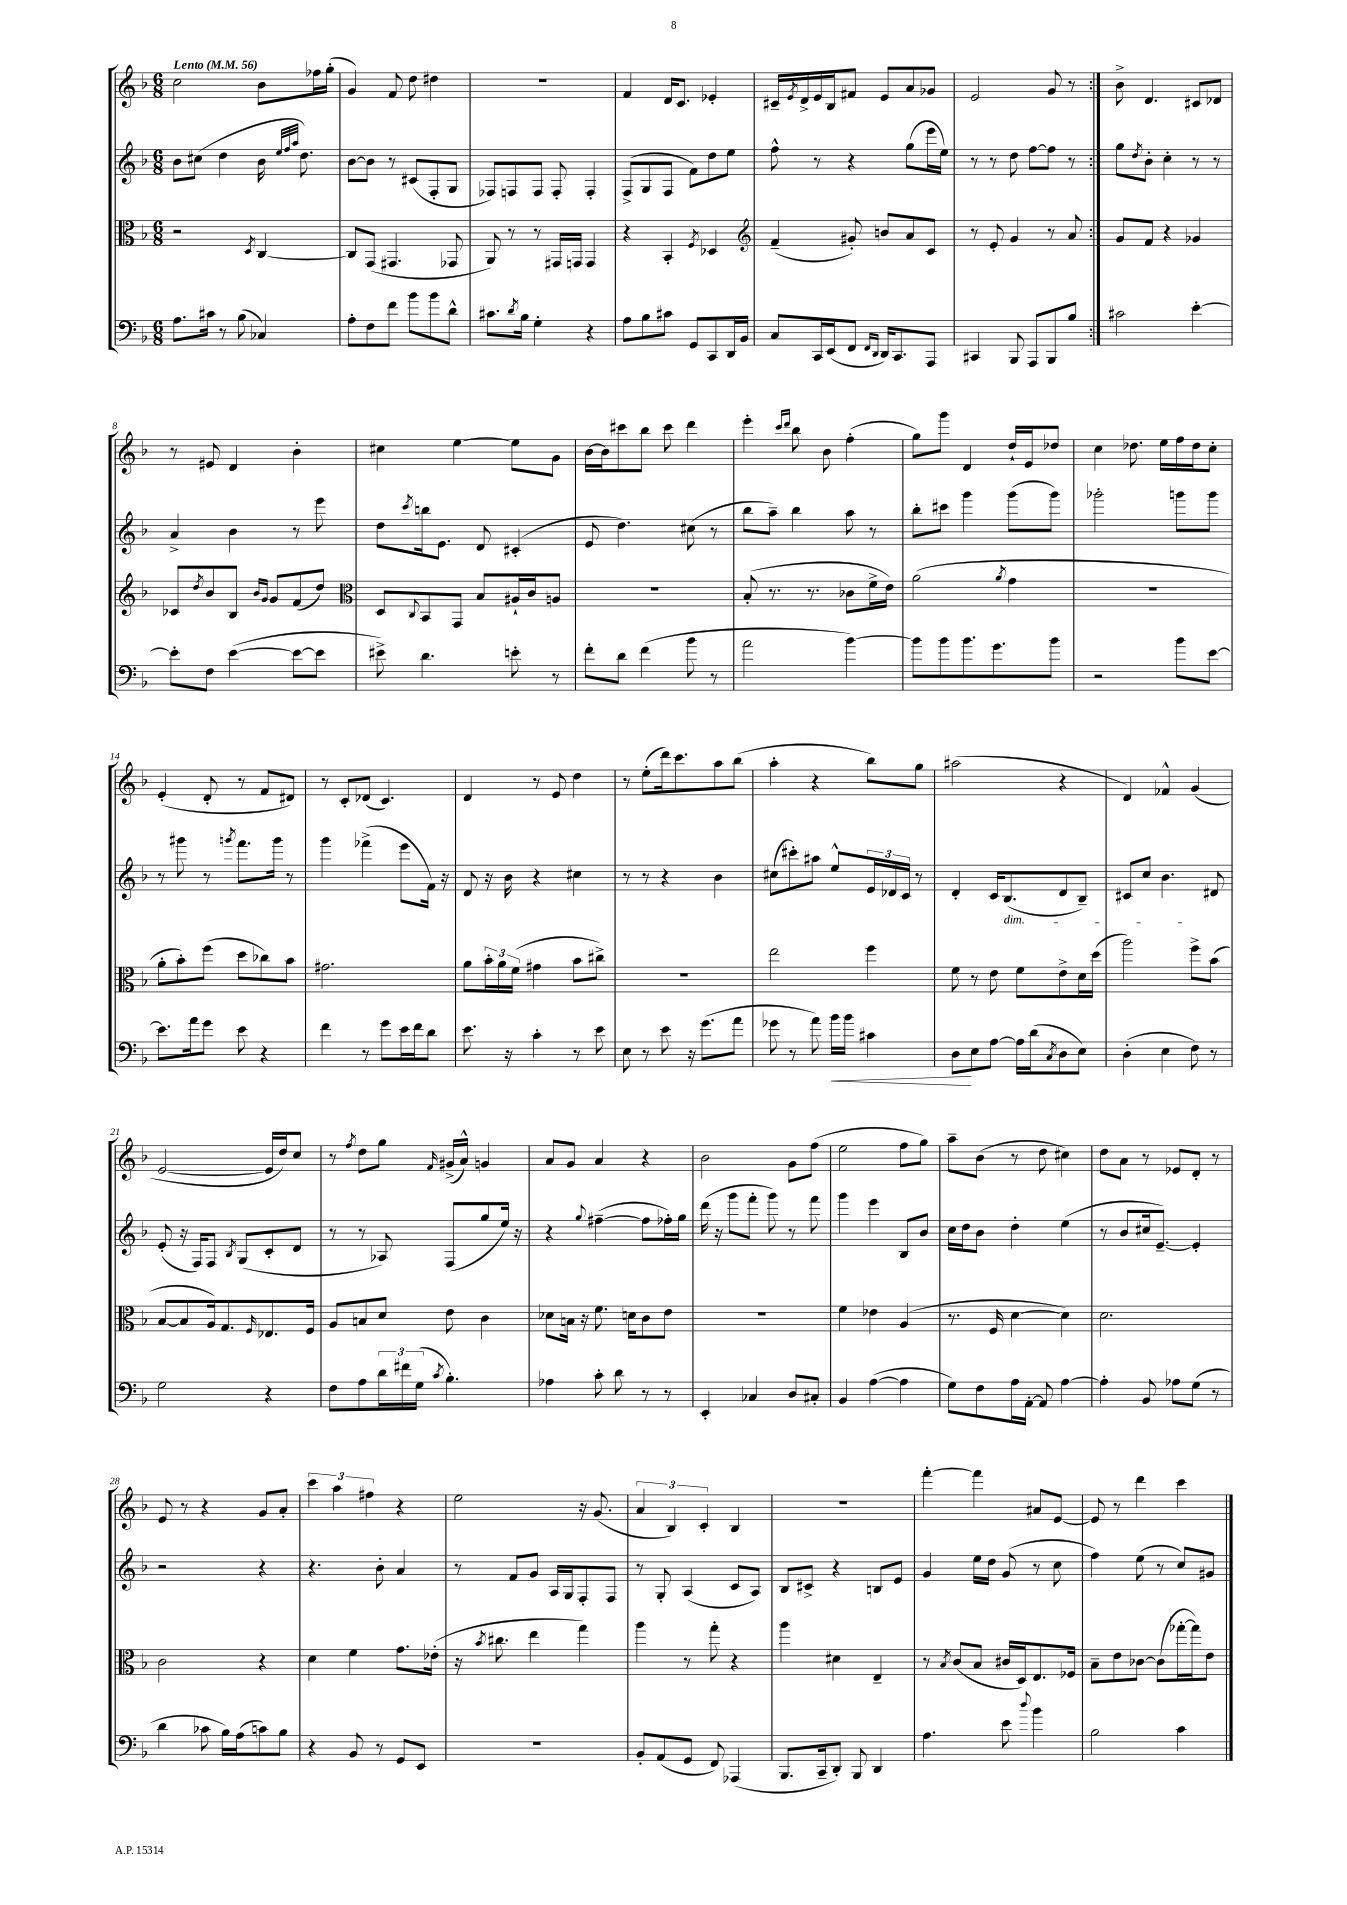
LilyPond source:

<<
\new StaffGroup <<
\new Staff = "s0" {
    \clef treble \key f \major \numericTimeSignature \time 6/8 \tempo "Lento" 4 = 56
    \repeat volta 2 { c''2 bes'8 fes''16 g''16-.( |
    g'4) f'8 d''8 dis''4 |
    R2. |
    f'4 d'16 c'8. ees'4-. |
    cis'16-- \acciaccatura { e'8 } d'16-> e'16 bes16 fis'8 e'8 a'8 ges'8 |
    e'2 g'8 r8 | }
    bes'8-> d'4. cis'8 des'8 |
    r8 eis'8 d'4 bes'4-. |
    cis''4 e''4~ e''8 g'8 |
    bes'16~ bes'16 cis'''8 bes''8 cis'''8 d'''4 |
    e'''4-. \grace { c'''16 d'''16 } bes''8 bes'8 f''4-.( |
    g''8) g'''8 d'4 d''16-! e'16 des''8 |
    c''4 des''8. e''16 f''16 des''16 c''8-. |
    e'4-.( d'8-. r8 f'8 dis'8) |
    r8 c'8-. des'8( c'4.) |
    d'4 r8 e'8 d''4 |
    r8 e''8-.( d'''16) c'''8. a''8 bes''8( |
    a''4-. r4 bes''8) g''8 |
    ais''2( r4 |
    d'4) fes'4-^ g'4( |
    e'2~ e'16 d''16) c''8 |
    r8 \acciaccatura { f''8 } d''8 g''8 \grace { f'16 } gis'16->( a'16-^) g'4 |
    a'8 g'8 a'4 r4 |
    bes'2 g'8 f''8( |
    e''2 f''8 g''8) |
    a''8-- bes'8( r8 d''8 cis''4) |
    d''8 a'8 r8 ees'8 d'8-. r8 |
    e'8 r8 r4 g'8 a'8-. |
    \tuplet 3/2 { c'''4 a''4 fis''4 } r4 |
    e''2 r16 g'8.( |
    \tuplet 3/2 { a'4 bes4) c'4-. } bes4 |
    R2. |
    f'''4~-. f'''4 ais'8 e'8~ |
    e'8 r8 d'''4 c'''4 \bar "|." |
}
\new Staff = "s1" {
    \clef treble \key f \major \numericTimeSignature \time 6/8
    \repeat volta 2 { bes'8 cis''8( d''4 bes'16 \grace { e''32 f''32 a''32 } d''8.) |
    bes'8~ bes'8 r8 cis'8( f8-. g8 |
    fes8) f8 f8 f8-. f4-. |
    f8->( g8 f8 f'8) d''8 e''8 |
    f''8-^ r8 r4 g''8( e'''16 e''16) |
    r8 r8 d''8 f''8~ f''8 r8 | }
    g''8 \acciaccatura { d''8 } bes'8-. c''4-. r8 r8 |
    a'4-> bes'4 r8 e'''8 |
    d''8 \acciaccatura { c'''8 } b''16 e'8. d'8 cis'4-.( |
    e'8 d''4.) cis''8( r8 |
    bes''8 a''8--) bes''4 a''8 r8 |
    bes''8-. cis'''8 g'''4 g'''8( g'''8) |
    ges'''2-. g'''8 g'''8 |
    r8 gis'''8 r8 \acciaccatura { g'''8 } f'''8. g'''16 r8 |
    g'''4 fes'''4->( e'''8 f'16) r16 |
    d'8 r16 bes'16 r4 cis''4 |
    r8 r8 r4 bes'4 |
    cis''8( cis'''8-.) ais''8 e''8-^ \tuplet 3/2 { e'16 des'16 c'16 } r8 |
    d'4-. c'16 bes8.\dim( d'8 bes8--) |
    cis'8 c''8 bes'4.\! dis'8 |
    e'8-.( r16 f16) f8 \acciaccatura { bes8 } g8( c'8-. d'8 |
    r8 r8 aes8) f8( g''8 e''16) r16 |
    r4 \appoggiatura { g''8 } fis''4~--( fis''8 fes''16-.) g''16 |
    d'''16( r16 g'''8 f'''8-. g'''8) r8 f'''8 |
    g'''4 e'''4 bes8 bes'8 |
    c''16 d''16 bes'8 d''4-. e''4( |
    r8 bes'8 cis''16 e'8.~--) e'4-. |
    r2 r4 |
    r4. bes'8-. a'4 |
    r8 f'8 g'8 a16 g16 f8-. f8 |
    r8 g8-. a4( c'8 a8) |
    bes8 cis'8-> r4 b8 e'8 |
    g'4 e''16 d''16 g'8( r8 c''8 |
    f''4) e''8( r8 c''8) gis'8 \bar "|." |
}
\new Staff = "s2" {
    \clef alto \key f \major \numericTimeSignature \time 6/8
    \repeat volta 2 { r2 \acciaccatura { d8 } c4~ |
    c8 g,8( gis,4. ges,8 |
    a,8) r8 r8 gis,16 g,16 g,4 |
    r4 bes,4-. \acciaccatura { f8 } des4 |
    \clef treble f'4--( gis'8-.) b'8 a'8 c'8 |
    r8 e'8-. g'4 r8 a'8 | }
    g'8 f'8 r4 ges'4 |
    ces'8 \acciaccatura { d''8 } bes'8 bes8 \grace { bes'16 g'16 } g'8 f'8( d''8) |
    \clef alto d8 \appoggiatura { c8 } bes,8 g,8 bes8 ais16-! c'16 a8 |
    R2. |
    bes8-.( r8. r8. ces'8 f'16-> e'16) |
    a'2( \acciaccatura { a'8 } g'4 |
    R2. |
    a'8-. bes'8-.) f''8( d''8 ces''8) bes'8 |
    gis'2. |
    a'8 \tuplet 3/2 { bes'16-. a'16 f'16( } gis'4 bes'8 cis''8->) |
    R2. |
    e''2 f''4 |
    f'8 r8 e'8 f'8 e'8-> d'16 d''16( |
    a''2) f''8-> bes'8( |
    bes8~ bes8 a16) g8. \grace { f16 } ees8. f16 |
    a8 b8 d'8 e'8 c'4 |
    des'8 b16 r16 f'8. d'16 c'8 e'8 |
    R2. |
    f'4 ees'4 a4( |
    r8. f16 d'4~ d'4) |
    d'2. |
    c'2 r4 |
    d'4 f'4 g'8. ees'16-.( |
    r16 \acciaccatura { bes'8 } cis''8. e''4 g''4) |
    a''4 r8 g''8-. r4 |
    a''4 dis'4 e4-- |
    r8 \acciaccatura { bes8 } c'8( bes8 cis'16 d16) e8. fes16 |
    bes8-- e'8 ces'8~ ces'8( ges''16~-. ges''16) e'8 \bar "|." |
}
\new Staff = "s3" {
    \clef bass \key f \major \numericTimeSignature \time 6/8
    \repeat volta 2 { a8. cis'16 r8 bes8( ces4) |
    a8-. f8 f'8 bes'8 bes'8 d'8-^ |
    cis'8. \acciaccatura { d'8 } bes16 g4-. r4 |
    a8 bes8 cis'8 g,8 c,8 d,16 bes,16 |
    c8 c,16 e,16( f,8 \grace { f,16 d,16 } d,16) c,8. a,,8 |
    cis,4 bes,,8 a,,8 bes,,8 bes8 | }
    cis'2 e'4~-. |
    e'8-. f8 e'4~( e'8~ e'8 |
    eis'8->) d'4. e'8-. r8 |
    f'8-. d'8 f'4( bes'8 r8 |
    a'2 bes'4~) |
    bes'8 bes'8 bes'8. g'8. bes'8 |
    r2 bes'8 e'8~ |
    e'8. a'16 g'8 e'8 r4 |
    f'4 r8 g'8 e'16 f'16 d'8 |
    e'8. r16 c'4-. r8 e'8 |
    e8 r8 e'8 r16 g'8.( a'8 |
    ges'8 r8 a'8) bes'16\< bes'16 cis'4 |
    d8\! e8 a8~ a16 d'16( \acciaccatura { c8 } d8 e8) |
    d4-.( e4 f8) r8 |
    g2 r4 |
    f8 a8 \tuplet 3/2 { d'16 fis'16 g16( } \acciaccatura { c'8 } bes4.-.) |
    aes4 c'8-. d'8 r8 r8 |
    e,4-. ces4 d8 cis8-. |
    bes,4 a4~( a4 |
    g8) f8 a16 a,16~-. a,8 a4~ |
    a4-. bes,8 aes8 g8( r8 |
    d'4 ces'8 bes16) a16( c'8) bes8 |
    r4 bes,8 r8 g,8 e,8 |
    R2. |
    bes,8-. a,8( g,8 f,8) aes,,4( |
    bes,,8. c,16-- d,8-.) bes,,8 d,4 |
    a4. e'8 \appoggiatura { d''8 } bes'4 |
    bes2 c'4 \bar "|." |
}
>>
>>
